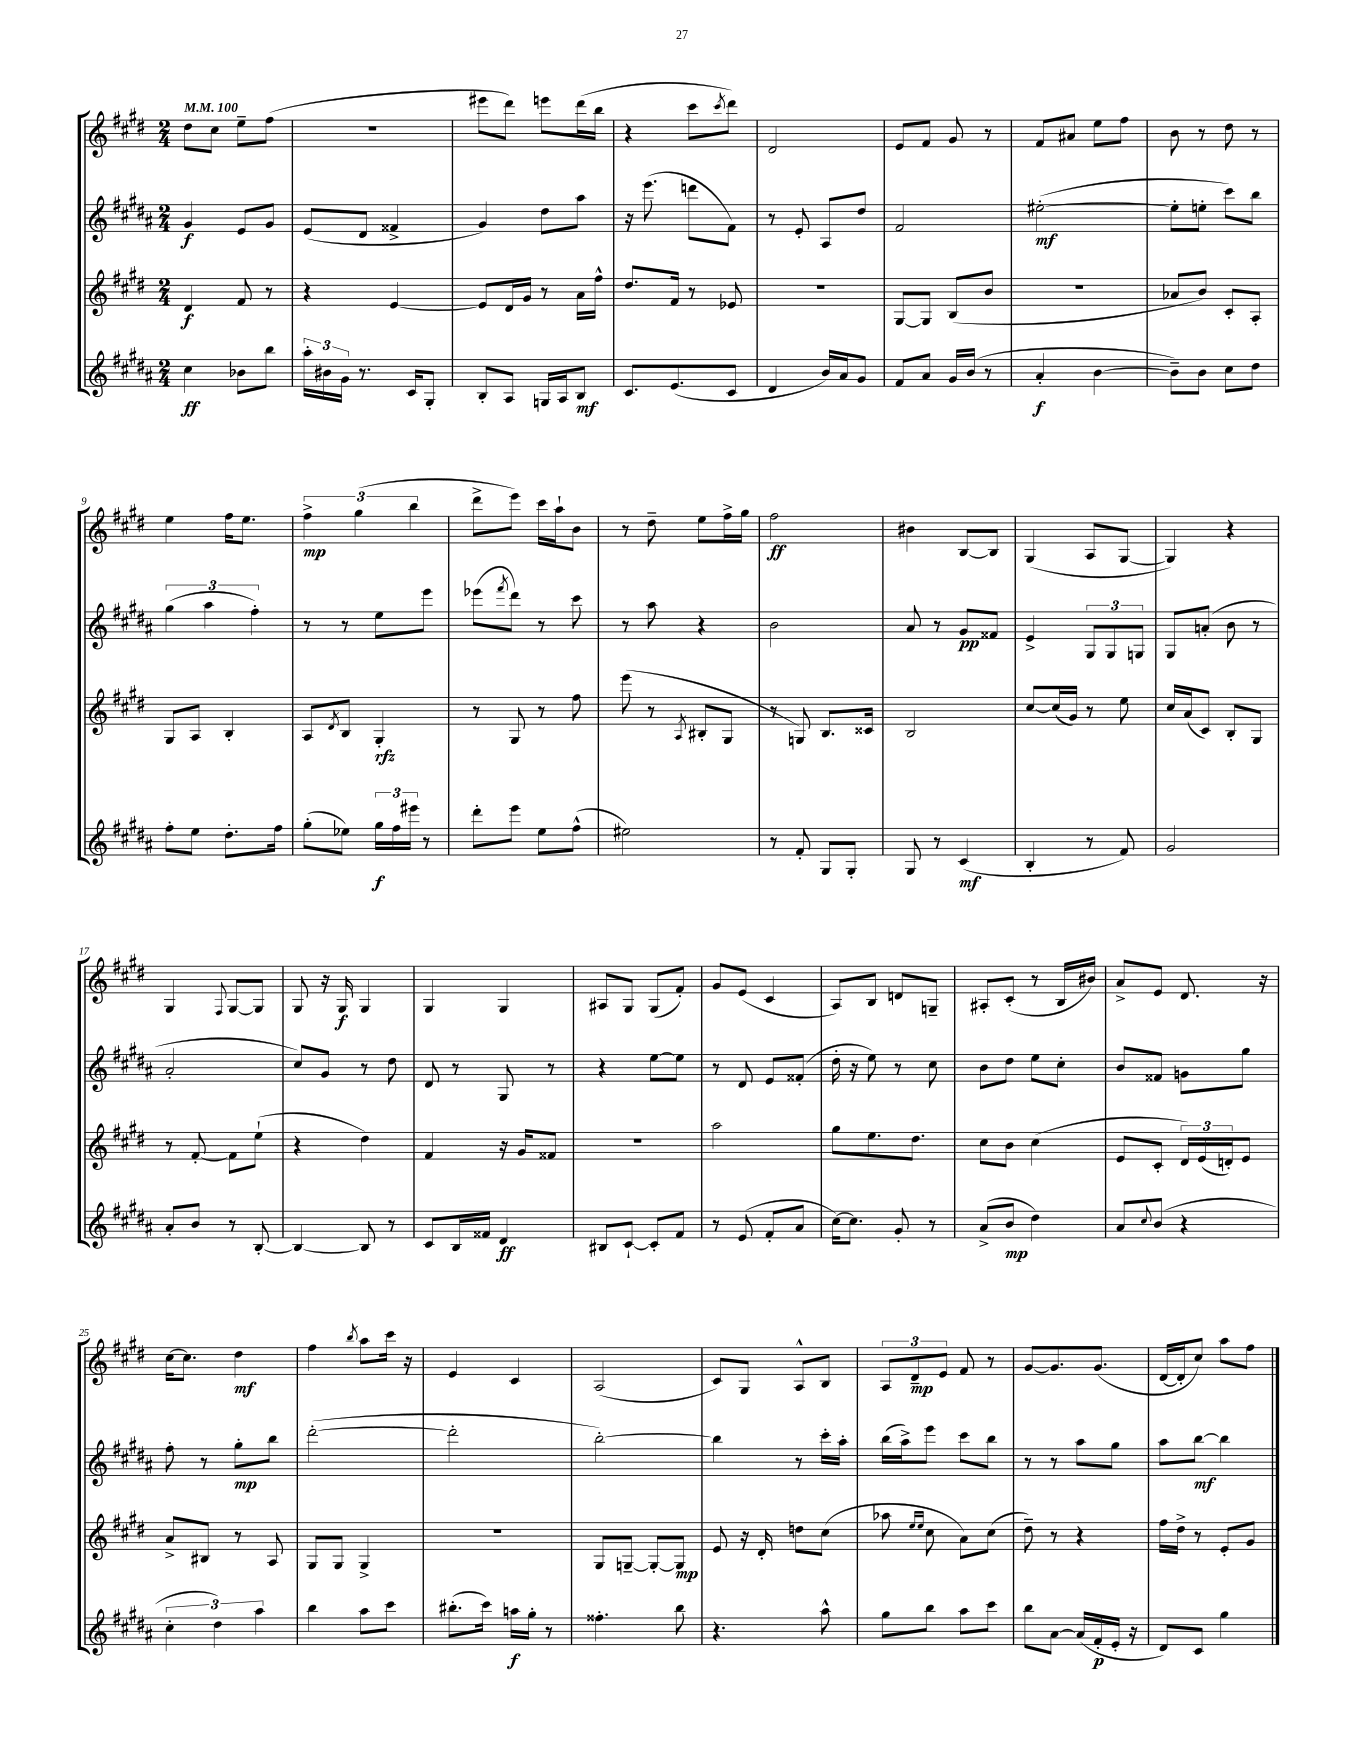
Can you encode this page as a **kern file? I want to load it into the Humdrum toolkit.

**kern	**kern	**kern	**kern
*staff4	*staff3	*staff2	*staff1
*clefG2	*clefG2	*clefG2	*clefG2
*k[f#c#g#d#a#]	*k[f#c#g#d#]	*k[f#c#g#d#a#]	*k[f#c#g#d#]
*M2/4	*M2/4	*M2/4	*M2/4
*MM100	*MM100	*MM100	*MM100
4cc#\	4d#/	4g#/	8dd#\L
.	.	.	8cc#\J
8b-\L	8f#/	8e/L	8ee~\L
8bb\J	8r	8g#/J	(8ff#\J
=	=	=	=
24aa#'\LL	4r	(8e/L	2r
24b#\	.	.	.
24g#\JJ	.	.	.
8.r	.	8d#/J	.
.	[4e/	4f##^/	.
16c#/LK	.	.	.
8G#'/J	.	.	.
=	=	=	=
8B'/L	8e/]L	4g#/)	8eee#\L
8A#/J	16d#/L	.	8ddd#\J)
.	16g#/JJ	.	.
16G/LL	8r	8dd#\L	8eee\L
16A#/J	.	.	.
8B/J	16a\LL	8aa#\J	(16ddd#\L
.	16ff#^^\JJ	.	16bb\JJ
=	=	=	=
8.c#/L	8.dd#/L	16r	4r
.	.	(8.eee\	.
(8.e/	16f#/Jk	.	.
.	8r	8ddd\L	8ccc#\L
.	.	.	8qccc#/
8c#/J	8e-/	8f#\J)	8ddd#\J)
=	=	=	=
4d#/	2r	8r	2d#/
.	.	8e'/	.
16b/LL)	.	8A#/L	.
16a#/J	.	.	.
8g#/J	.	8dd#/J	.
=	=	=	=
8f#/L	[8G#/L	2f#/	8e/L
8a#/J	8G#/]J	.	8f#/J
16g#/LL	(8B/L	.	8g#/
(16b/JJ	.	.	.
8r	8b/J	.	8r
=	=	=	=
4a#'/	2r	([2ee#'\	8f#/L
.	.	.	8a#/J
[4b\	.	.	8ee\L
.	.	.	8ff#\J
=	=	=	=
8b~\]L)	8a-/L	8ee#'\]L	8b\
8b\J	8b/J)	8ee'\J	8r
8cc#\L	8c#'/L	8ccc#\L)	8dd#\
8dd#\J	8A'/J	8bb\J	8r
=	=	=	=
8ff#'\L	8G#/L	(6gg#\	4ee\
8ee\J	8A/J	.	.
.	.	6aa#\	.
8.dd#'\L	4B'/	.	16ff#\LK
.	.	.	8.ee\J
.	.	6ff#'\)	.
16ff#\Jk	.	.	.
=	=	=	=
(8gg#'\L	8A/L	8r	6ff#^\
.	8qd#/	.	.
8ee-\J)	8B/J	8r	.
.	.	.	(6gg#\
24gg#\LL	4G#'/	8ee\L	.
24ff#\	.	.	.
24eee#\JJ	.	.	6bb\
8r	.	8eee\J	.
=	=	=	=
8ddd#'\L	8r	(8eee-\L	8ddd#^\L
.	.	8qfff#/	.
8eee\J	8G#/	8ddd#\J)	8eee\J)
8ee\L	8r	8r	16ccc#\LL
.	.	.	16aa`\J
(8ff#^^\J	8ff#\	8ccc#\	8b\J
=	=	=	=
2ee#\)	(8eee\	8r	8r
.	8r	8aa#\	8dd#~\
.	8qA/	.	.
.	8B#'/L	4r	8ee\L
.	8G#/J	.	16ff#^\L
.	.	.	16gg#\JJ
=	=	=	=
8r	8r	2b\	2ff#\
8f#'/	8G/)	.	.
8G#/L	8.B/L	.	.
8G#'/J	.	.	.
.	16c##/Jk	.	.
=	=	=	=
8G#/	2B/	8a#/	4b#\
8r	.	8r	.
(4c#/	.	8g#/L	[8B/L
.	.	8f##/J	8B/]J
=	=	=	=
4B'/	[8cc#/L	4e^/	(4G#/
.	(16cc#/]L	.	.
.	16g#/JJ)	.	.
8r	8r	12G#/L	8A/L
.	.	12G#/	.
8f#/)	8ee\	.	[8G#/J
.	.	12G/J	.
=	=	=	=
2g#/	16cc#/LL	8G#/L	4G#/])
.	(16a/J	.	.
.	8c#/J)	(8a'/J	.
.	8B'/L	8b\	4r
.	8G#/J	8r	.
=	=	=	=
8a#'/L	8r	2a#'/	4G#/
8b/J	[8f#'/	.	.
.	.	.	8qqF#/
8r	8f#\]L	.	[8G#/L
[8B'/	(8ee`\J	.	8G#/]J
=	=	=	=
4B/_	4r	8cc#/L)	8G#/
.	.	8g#/J	16r
.	.	.	16G#/
8B/]	4dd#\)	8r	4G#/
8r	.	8dd#\	.
=	=	=	=
8c#/L	4f#/	8d#/	4G#/
16B/L	.	8r	.
16f##/JJ	.	.	.
4d#/	16r	8G#/	4G#/
.	16g#/LK	.	.
.	8f##/J	8r	.
=	=	=	=
8B#/L	2r	4r	8A#/L
[8c#`/J	.	.	8G#/J
8c#'/]L	.	[8ee\L	(8G#/L
8f#/J	.	8ee\]J	8f#'/J)
=	=	=	=
8r	2aa\	8r	8g#/L
(8e/	.	8d#/	(8e/J
8f#'/L	.	8e/L	4c#/
8a#/J	.	(8f##'/J	.
=	=	=	=
[16cc#\LK)	8gg#\L	16dd#'\	8A/L)
8.cc#\]J	.	16r	.
.	8.ee\	8ee\)	8B/J
8g#'/	.	8r	8d/L
.	8.dd#\J	.	.
8r	.	8cc#\	8G~/J
=	=	=	=
(8a#^/L	8cc#\L	8b\L	8A#'/L
8b/J	8b\J	8dd#\J	(8c#'/J
4dd#\)	(4cc#\	8ee\L	8r
.	.	8cc#'\J	16B/LL
.	.	.	16b#/JJ)
=	=	=	=
8a#/L	8e/L	8b/L	8a^/L
8qqcc#/	.	.	.
(8b/J	8c#'/J	8f##/J	8e/J
4r	24d#/LL)	8g\L	8.d#/
.	(24e/	.	.
.	24d'/J)	.	.
.	8e/J	8gg#\J	.
.	.	.	16r
=	=	=	=
6cc#'\	8a^/L	8ff#'\	[16cc#\LK
.	.	.	8.cc#\]J
.	8B#/J	8r	.
6dd#\)	.	.	.
.	8r	8gg#'\L	4dd#\
6aa#\	.	.	.
.	8A/	8bb\J	.
=	=	=	=
4bb\	8G#/L	([2ddd#'\	4ff#\
.	8G#/J	.	.
.	.	.	8qbb/
8aa#\L	4G#^/	.	8aa\L
8ccc#\J	.	.	16ccc#\Jk
.	.	.	16r
=	=	=	=
(8.bb#'\L	2r	2ddd#'\]	4e/
16ccc#\Jk)	.	.	.
16aa\LL	.	.	4c#/
16gg#'\JJ	.	.	.
8r	.	.	.
=	=	=	=
4.ff##'\	8G#/L	[2bb'\)	(2A/
.	[8G~/J	.	.
.	8G'/_L	.	.
8bb\	8G/]J	.	.
=	=	=	=
4.r	8e/	4bb\]	8c#/L)
.	16r	.	8G#/J
.	16d#'/	.	.
.	8dd\L	8r	8A^^/L
8aa#^^\	(8cc#\J	16ccc#'\LL	8B/J
.	.	16aa#'\JJ	.
=	=	=	=
8gg#\L	8aa-\	(16bb\LL	12A/L
.	.	16aa#^\J)	.
.	.	.	12d#~/
.	16qqee/LL	.	.
.	16qqee/JJ	.	.
8bb\J	8cc#\	8eee\J	.
.	.	.	12e/J
8aa#\L	8a\L)	8ccc#\L	8f#/
8ccc#\J	(8cc#\J	8bb\J	8r
=	=	=	=
8bb\L	8dd#~\)	8r	[8g#/L
[8a#\J	8r	8r	8.g#/]
(16a#/]LL	4r	8aa#\L	.
16f#'/	.	.	(8.g#/J
16e'/JJ	.	8gg#\J	.
16r	.	.	.
=	=	=	=
8d#/L)	16ff#\LL	8aa#\L	[16d#/LL
.	16dd#^\JJ	.	16d#'/]J
8c#/J	8r	[8bb\J	8cc#/J)
4gg#\	8e'/L	4bb\]	8aa\L
.	8g#/J	.	8ff#\J
==	==	==	==
*-	*-	*-	*-
